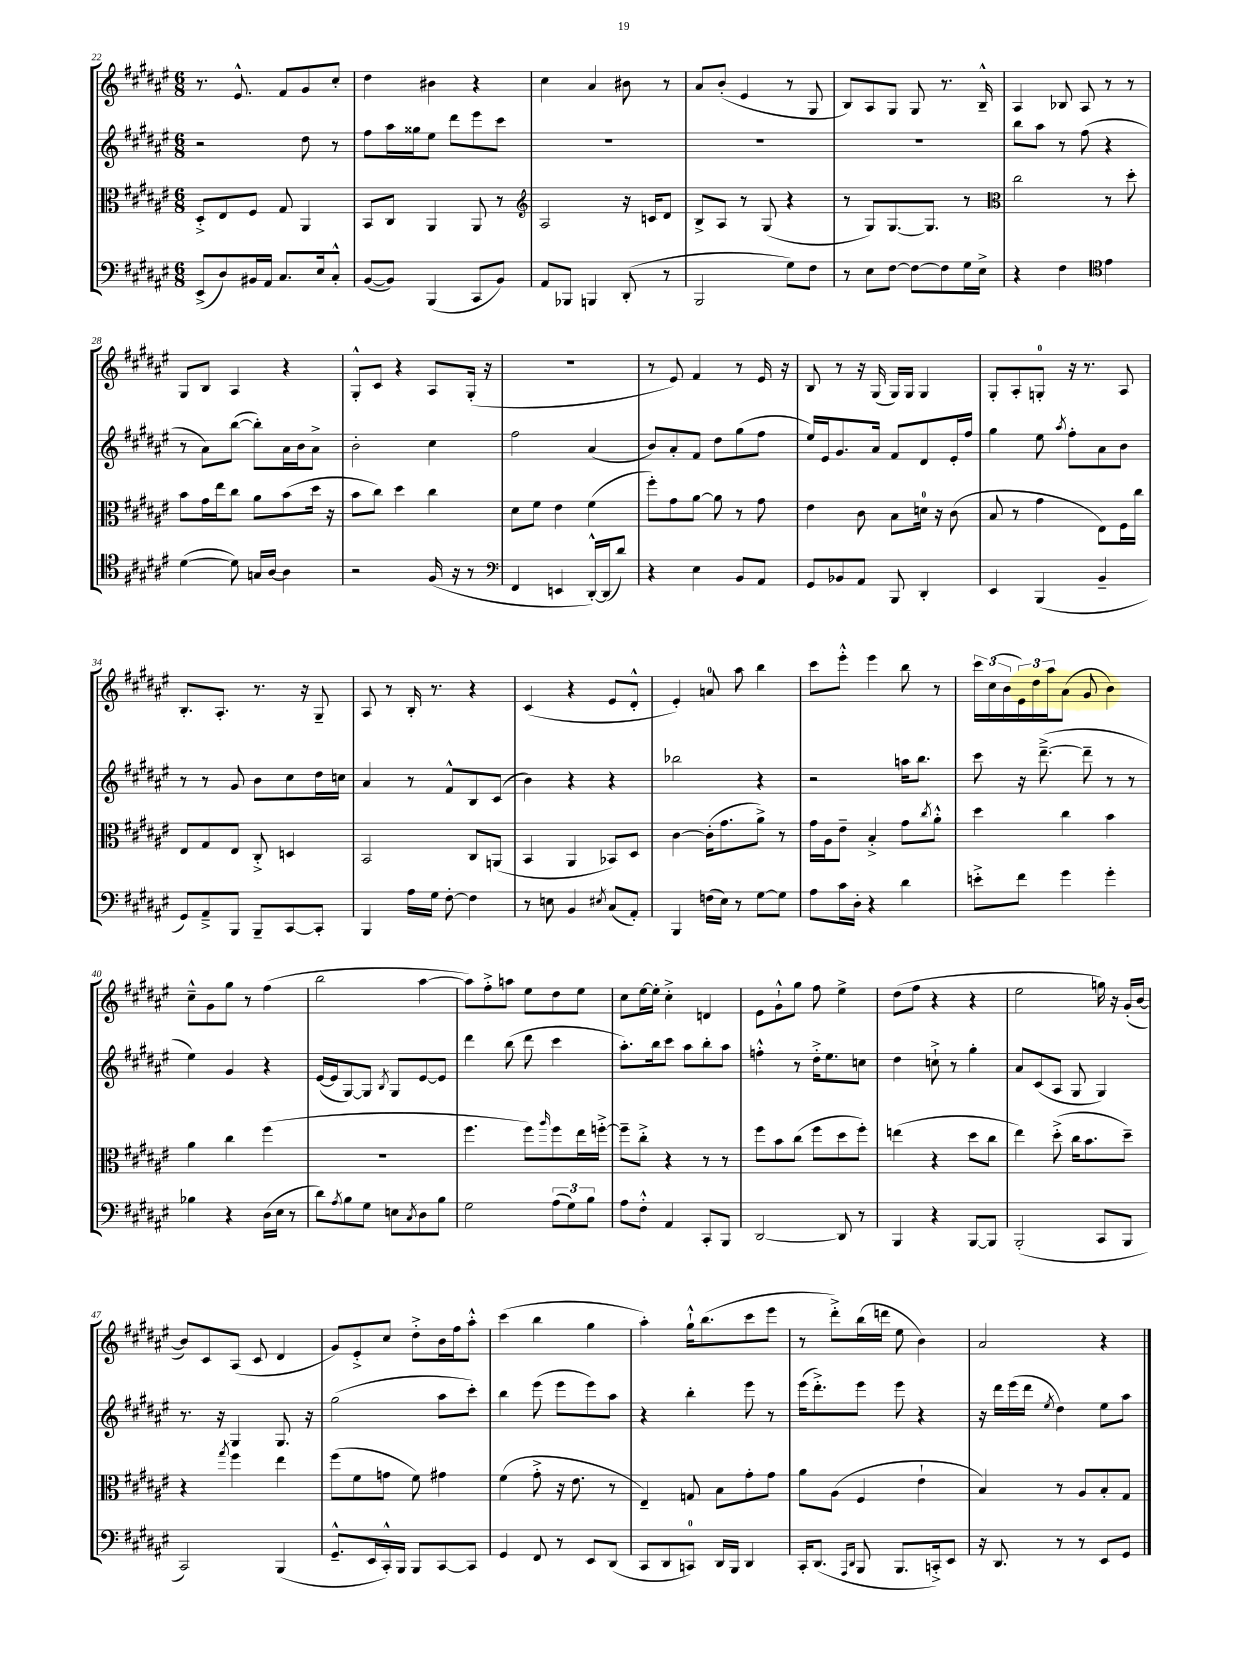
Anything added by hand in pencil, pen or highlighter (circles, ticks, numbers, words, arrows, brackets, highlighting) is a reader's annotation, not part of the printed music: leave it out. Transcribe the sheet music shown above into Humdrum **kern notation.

**kern	**kern	**kern	**kern
*part4	*part3	*part2	*part1
*staff4	*staff3	*staff2	*staff1
*clefF4	*clefC3	*clefG2	*clefG2
*k[f#c#g#d#a#e#]	*k[f#c#g#d#a#e#]	*k[f#c#g#d#a#e#]	*k[f#c#g#d#a#e#]
*M6/8	*M6/8	*M6/8	*M6/8
=22	=22	=22	=22
(8EE#^/L	8D#'^/L	2r	8.r
8D#/)	8E#/	.	.
.	.	.	8.e#^^/
16BB#X/L	8F#/J	.	.
16AA#/JJ	.	.	.
8.C#/L	8G#/	.	8f#/L
.	4AA#/	8dd#\	8g#/
16E#/k	.	.	.
8C#'^^/J	.	8r	8cc#'/J
=23	=23	=23	=23
([8BB/L	8BB/L	8ff#\L	4dd#\
8BB/J])	8C#/J	16aa#\L	.
.	.	16gg##X\J	.
(4BBB/	4AA#/	8ee#\J	4b#X\
.	.	8ddd#\L	.
8CC#/L	8AA#/	8eee#\	4r
8BB/J)	8r	8ccc#\J	.
=24	=24	=24	=24
*	*clefG2	*	*
8AA#/L	2A#/	2.r	4cc#\
8BBB-X/J	.	.	.
4BBBn/	.	.	4a#/
(8DD#'/	16r	.	8b#X\
.	16cn/KL	.	.
8r	8d#/J	.	8r
=25	=25	=25	=25
2BBB/	8B^/L	2.r	8a#/L
.	8A#/J	.	(8b'/J
.	8r	.	4e#/
.	(8G#/	.	.
8G#\L)	4r	.	8r
8F#\J	.	.	8G#/
=26	=26	=26	=26
8r	8r	2.r	8B/L)
8E#\L	8G#/L)	.	8A#/
[8F#\J	[8.G#/	.	8G#/J
8F#\L_	.	.	8G#/
.	8.G#/J]	.	.
8F#\]	.	.	8.r
16G#\L	8r	.	.
16E#^\JJ	.	.	16B~^^/
=27	=27	=27	=27
*	*clefC3	*	*
4r	2cc#\	8bb\L	4A#/
.	.	8aa#\J	.
4F#\	.	8r	8B-X/
.	.	(8ff#\	8A#/
*clefC4	*	*	*
4e#\	8r	4r	8r
.	8dd#'\	.	8r
!!LO:LB:g=z
=28	=28	=28	=28
([4d#\	8b\L	8r	8G#/L
.	16g#\L	8a#\L)	8B/J
.	16ee#\J	.	.
8d#\])	8cc#\J	([8bb\J	4A#/
16Gn/LL	8a#\L	8bb'\L])	.
[16A#/JJ	.	.	.
4A#\]	(8b\	16a#\L	4r
.	.	16b\J	.
.	16dd#\Jk	8a#^\J	.
.	16r	.	.
=29	=29	=29	=29
2r	8b\L	2b'\	8G#'^^/L
.	8cc#\J)	.	8c#/J
.	4dd#\	.	4r
(16F#/	4cc#\	4cc#\	8A#/L
16r	.	.	.
8r	.	.	(16G#'/Jk
.	.	.	16r
=30	=30	=30	=30
*clefF4	*	*	*
4FF#/	8d#\L	2ff#\	2.r
.	8f#\J	.	.
4EEn/	4e#\	.	.
[16DD#'^^/LL)	(4f#\	(4a#/	.
(16DD#/J]	.	.	.
8d#/J)	.	.	.
=31	=31	=31	=31
4r	8ff#'\L)	8b/L)	8r
.	8g#\	8a#'/	8e#/)
4E#\	[8a#\J	8f#/J	4f#/
.	8a#\]	8dd#\L	.
8BB/L	8r	(8gg#\	8r
8AA#/J	8g#\	8ff#\J	16e#/
.	.	.	16r
=32	=32	=32	=32
8GG#/L	4e#\	16ee#/LL)	8B/
.	.	16e#/J	.
8BB-X/	.	8.g#/	8r
8AA#/J	8c#\	.	16r
.	.	16a#/Jk	(16G#/
8BBB/	8B\L	8f#/L	16G#/LL)
.	.	.	16G#/JJ
4DD#'/	16dn\Jk	8d#/	4G#/
.	16r	.	.
.	(8c#\	16e#'/L	.
.	.	16ff#/JJ	.
=33	=33	=33	=33
4EE#/	8B/	4gg#\	8G#'/L
.	8r	.	8A#'/
(4BBB/	4g#\	8ee#\	8Gn'/J
.	.	8qaa#/	.
.	.	8ff#'\L	16r
.	.	.	8.r
4BB~/	8E#\L)	8a#\	.
.	16F#\L	8b\J	8A#/
.	16cc#\JJ	.	.
!!LO:LB:g=z
=34	=34	=34	=34
8GG#/L)	8E#/L	8r	8.B'/L
8AA#~^/	8G#/	8r	.
.	.	.	8.A#'/J
8BBB/J	8E#/J	8g#/	.
8BBB~/L	8C#'^/	8b\L	8.r
[8CC#/	4Dn/	8cc#\	.
.	.	.	16r
8CC#'/J]	.	16dd#\L	8G#~/
.	.	16ccn\JJ	.
=35	=35	=35	=35
4BBB/	2BB/	4a#/	8A#/
.	.	.	8r
16A#\LL	.	8r	16B'/
16G#\JJ	.	.	8.r
[8F#'\	.	8f#^^/L	.
4F#\]	8C#/L	8B/	4r
.	(8AAn/J	(8c#/J	.
=36	=36	=36	=36
8r	4BB/	4b\)	(4c#/
8En\	.	.	.
4BB/	4AA#/	4r	4r
8qE#X/	.	.	.
(8C#/L	8BB-X/L)	4r	8e#/L
8AA#'/J)	8D#/J	.	8d#'^^/J
=37	=37	=37	=37
4BBB/	[4c#\	2bb-X\	4e#'/)
(16Fn\LL	(16c#'\KL]	.	8an/
16E#\JJ)	8.g#\	.	.
8r	.	.	8aa#\
[8G#\L	8a#^\J)	4r	4bb\
8G#\J]	8r	.	.
=38	=38	=38	=38
8A#\L	16g#\LL	2r	8ccc#\L
.	16A#\J	.	.
16c#\L	8e#~\J	.	8eee#'^^\J
16D#'\JJ	.	.	.
4r	4B'^/	.	4eee#\
4d#\	8g#\L	16aan\KL	8bb\
.	.	8.bb\J	.
.	8qcc#/	.	.
.	8a#'^^\J	.	8r
=39	=39	=39	=39
8en'^\L	4dd#\	8ccc#\	24ccc#\LL
.	.	.	(24cc#\
.	.	.	24b\
8f#\J	.	16r	24e#\)
.	.	.	24dd#\
.	.	([8.ddd#~^\	.
.	.	.	24aa#\J
4g#\	4cc#\	.	(8a#\J
.	.	8ddd#~\]	8g#/
4g#'\	4b\	8r	4b\)
.	.	8r	.
!!LO:LB:g=z
=40	=40	=40	=40
4B-X\	4a#\	4ee#\)	8cc#~^^\L
.	.	.	8g#\
4r	4cc#\	4g#/	8gg#\J
.	.	.	8r
(16D#\LL	(4ff#\	4r	(4ff#\
16E#\JJ	.	.	.
8r	.	.	.
=41	=41	=41	=41
8d#\L)	2.r	([16e#/LL	2bb\
.	.	16e#/J]	.
8qA#/	.	.	.
8B\	.	[8G#/)	.
8G#\J	.	8G#/J]	.
.	.	8qB/	.
8En\L	.	8G#/L	.
8qC#/	.	.	.
8D#\	.	[8e#/	[4aa#\
8B\J	.	8e#/J]	.
=42	=42	=42	=42
2G#\	4.ff#\	4ddd#\	8aa#\L])
.	.	.	8ff#'^\
.	.	(8bb\	8aan\J
.	8ff#\L)	8ddd#\	8ee#\L
.	16qqaa#/	.	.
(12A#\L	8ff#\	4ccc#\	8dd#\
12G#\)	.	.	.
.	16ee#\L	.	8ee#\J
12B\J	.	.	.
.	[16ffn'^\JJ	.	.
=43	=43	=43	=43
8A#\L	8ff~\L]	8.aa#'\L)	8cc#\L
8F#'^^\J	8cc#'^\J	.	[16ee#\L
.	.	16bb\k	16ee#'\JJ]
4AA#/	4r	8ccc#\J	4cc#'^\
.	.	8aa#\L	.
8CC#'/L	8r	8bb'\	4dn/
8BBB/J	8r	8aa#\J	.
=44	=44	=44	=44
[2DD#/	8ff#\L	4ffn'^^\	8e#\L
.	8b\	.	8g#`^^\
.	(8cc#\J	8r	8gg#\J
.	8ff#\L	16dd#'^\KL	8ff#\
.	.	8.ee#\	.
8DD#/]	8dd#\	.	4ee#^\
8r	8ff#'\J)	8ccn\J	.
=45	=45	=45	=45
4BBB/	(4een\	4dd#\	(8dd#\L
.	.	.	8ff#\J
4r	4r	8ccn`^\	4r
.	.	8r	.
[8BBB/L	8dd#\L	4gg#'\	4r
8BBB/J]	8cc#\J	.	.
=46	=46	=46	=46
(2BBB'/	4ee#\)	8a#/L	2ee#\
.	.	(8c#/	.
.	(8dd#'^\	8A#/J	.
.	16cc#\KL	8G#/	.
.	8.b\	.	.
8CC#/L	.	4G#/)	16ggn\)
.	.	.	16r
8BBB/J	8dd#~\J)	.	(16g#'/LL
.	.	.	[16b/JJ
!!LO:LB:g=z
=47	=47	=47	=47
2CC#/)	4r	8.r	8b/L])
.	.	.	8c#/
.	.	16r	.
.	8qgg#/	.	.
.	4ff#\	4G#/	(8A#/J
.	.	.	8c#/
(4BBB/	4ee#\	8.G#/	4d#/
.	.	16r	.
=48	=48	=48	=48
8.GG#~^^/L	(8ff#\L	(2gg#\	8g#/L)
.	8f#\	.	8e#'^/
16EE#/L	.	.	.
16CC#'^^/)	8gn\J	.	8cc#/J
16BBB/JJ	.	.	.
8BBB/L	8f#\)	.	8dd#'^\L
[8CC#/	4g#X\	8aa#\L	16b\L
.	.	.	16ff#\J
8CC#/J]	.	8ccc#'\J)	8aa#'^^\J
=49	=49	=49	=49
4GG#/	(4f#\	4bb\	(4ccc#\
8FF#/	8g#'^\	(8eee#\	4bb\
8r	16r	8eee#\L	.
.	8.e#\	.	.
8EE#/L	.	8eee#\)	4gg#\
(8DD#/J	8r	8aa#\J	.
=50	=50	=50	=50
8CC#/L	4E#~/)	4r	4aa#'\)
8DD#/	.	.	.
8CCn/J)	8Gn/	4bb'\	16gg#`^^\KL
.	.	.	(8.bb\
16DD#/LL	8B\L	.	.
16BBB/JJ	.	.	.
4DD#/	8g#'\	8eee#\	8ccc#\
.	8g#\J	8r	8eee#\J
=51	=51	=51	=51
16CC#'/KL	8a#\L	(16eee#\KL	8r
(8.DD#/J	.	8.ddd#'^\)	.
.	(8A#\J	.	8ddd#'^\L)
16qqAAA#/LL	.	.	.
16qqDD#/JJ	.	.	.
8BBB/	4F#/	8eee#\J	(16bb\L
.	.	.	16dddn\JJ
8.BBB/L	.	8eee#\	8ee#\
.	4e#`\	4r	4b\)
16CCn'^/k)	.	.	.
8EE#/J	.	.	.
=52	=52	=52	=52
16r	4B/)	16r	2a#/
8.DD#/	.	16ddd#\LL	.
.	.	(16eee#\	.
.	.	16ddd#\JJ	.
.	.	8qee#/	.
8r	8r	4dd#\)	.
8r	8A#/L	.	.
8EE#/L	8B'/	8ee#\L	4r
8GG#/J	8G#/J	8aa#\J	.
==	==	==	==
*-	*-	*-	*-
